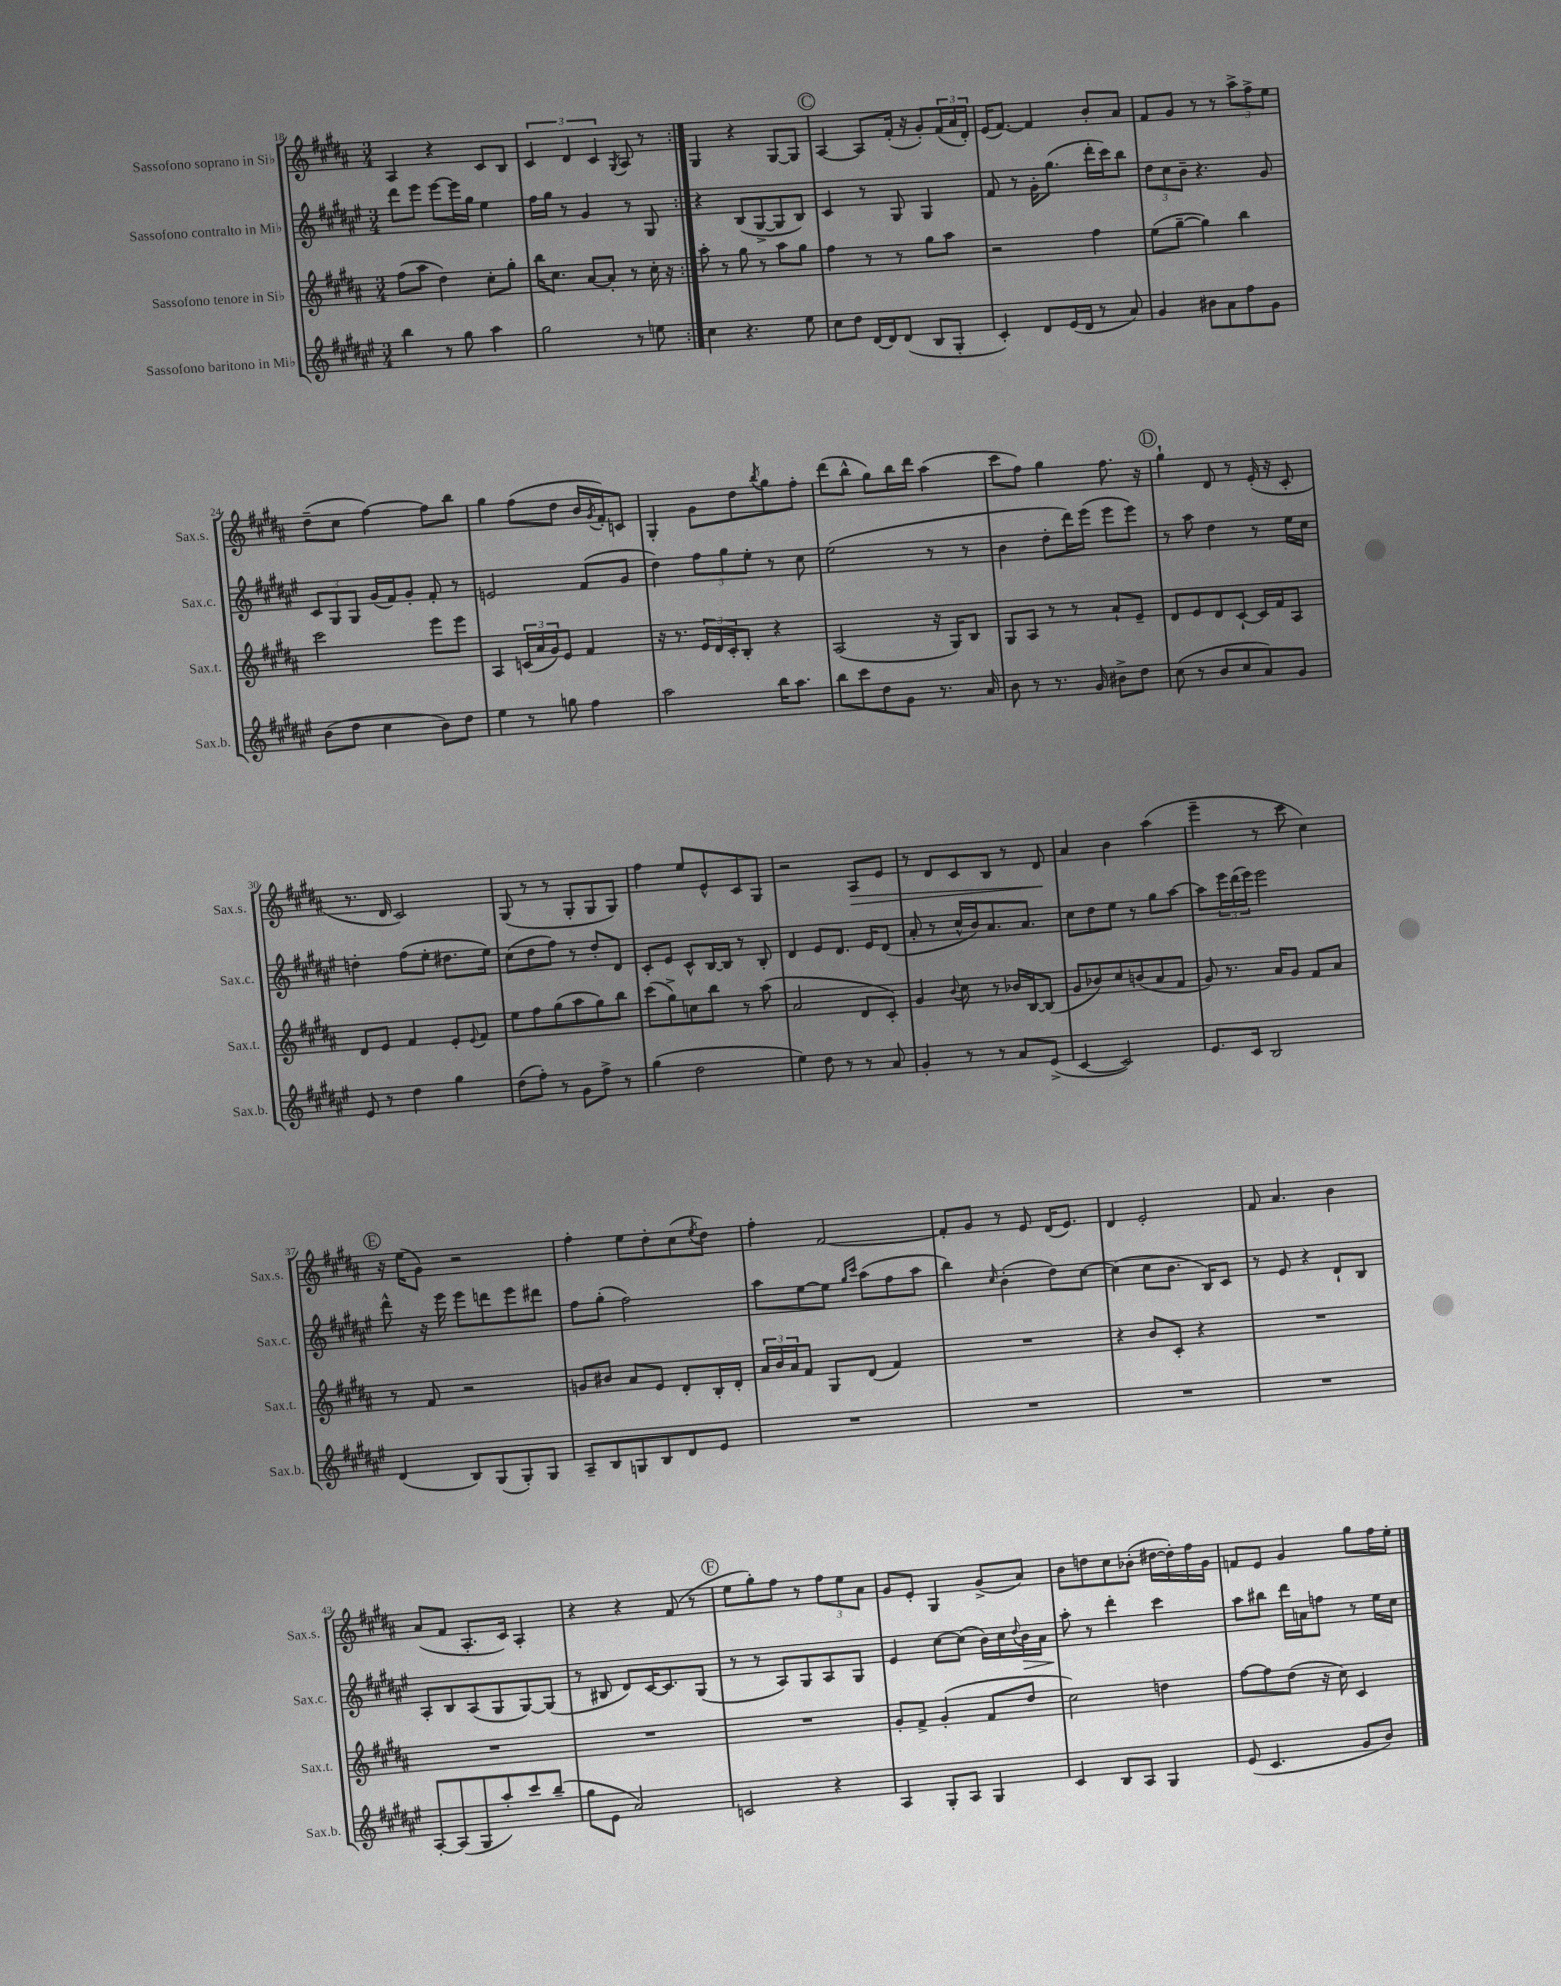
<<
\new StaffGroup <<
\new Staff = "s0" \with { instrumentName = "Sassofono soprano in Sib" shortInstrumentName = "Sax.s." } {
    \clef treble \key b \major \numericTimeSignature \time 3/4
    \repeat volta 2 { ais4 r4 cis'8 b8 |
    \tuplet 3/2 { cis'4 dis'4 cis'4 } \acciaccatura { gis8 } ais8 r8 | }
    gis4 r4 gis8~ gis8 |
    \mark \markup { \circle "C" } ais4~ ais8 fis'16-.( r16 gis'8-.) \tuplet 3/2 { fis'16( ais'16 dis'16-.) } |
    e'16( fis'8.~) fis'4 b'8-. ais'8 |
    fis'8 gis'8 r8 r8 \tuplet 3/2 { ais''8-> fis''8-> e''8 } |
    dis''8--( cis''8 fis''4~) fis''8 b''8 |
    gis''4 fis''8( dis''8 b'16 \acciaccatura { gis'8 } fis'16-.) c'8 |
    gis4-. gis'8 dis''8 \acciaccatura { b''8 } gis''8 fis''8-. |
    dis'''8( b''8-^ gis''8) b''16 dis'''16 ais''4( |
    cis'''8 fis''8) gis''4 fis''8. r16 |
    \mark \markup { \circle "D" } gis''4-! dis'8 r8 e'16-.( r16 cis'8-. |
    r8. dis'16 cis'2) |
    gis8( r8 r8 gis8-. gis8 gis8) |
    fis''4 e''8 e'8-^ cis'8 gis8 |
    r2 ais8\> e'8 |
    r8 dis'8 cis'8 b8 r8 dis'8\! |
    ais'4 b'4 ais''4( |
    e'''4-- r8 cis'''8 cis''4) |
    \mark \markup { \circle "E" } r16 e''16( gis'8) r2 |
    fis''4-. e''8 dis''8-. cis''8( \acciaccatura { e''8 } dis''8) |
    fis''4-. fis'2~ |
    fis'8-. gis'8 r8 e'8 dis'16( e'8.) |
    dis'4 e'2-. |
    fis'8 ais'4. b'4 |
    ais'8( fis'8 ais8.-. cis'16) ais4-. |
    r4 r4 fis'8( r8 |
    \mark \markup { \circle "F" } e''8 gis''8-.) fis''8 r8 \tuplet 3/2 { fis''8 e''8 ais'8 } |
    gis'8 e'8-. gis4 gis'8->( ais'8) |
    b'8 d''8 cis''8 bes'8-.( dis''16~ dis''16-.) fis''16 gis'16 |
    f'8 e'8 gis'4 gis''8 fis''16 e''16-. \bar "|." |
}
\new Staff = "s1" \with { instrumentName = "Sassofono contralto in Mib" shortInstrumentName = "Sax.c." } {
    \clef treble \key fis \major \numericTimeSignature \time 3/4
    \repeat volta 2 { dis'''8 eis'''8 eis'''8~ eis'''16 gis''16 eis''4 |
    fis''16 gis''16 r8 gis'4 r8 gis8 | }
    r4 b8( gis8~-> gis8 b8) |
    \mark \markup { \circle "C" } cis'4 r8 gis8 gis4 |
    fis'8 r8 gis'16-. gis''8.( dis'''16-. cis'''16) b''8 |
    \tuplet 3/2 { dis''8 cis''8 b'8-- } r4. gis'8 |
    \tuplet 3/2 { cis'8 gis8 gis8 } gis'16( fis'16) gis'8-. fis'8-. r8 |
    e'2 fis'8( gis'8 |
    dis''4) \tuplet 3/2 { fis''8 gis''8 eis''8-. } r8 cis''8 |
    eis''2( r8 r8 |
    b'4 dis''8-. dis'''16) eis'''16( eis'''8 eis'''8) |
    \mark \markup { \circle "D" } r8 ais''8 dis''4 r8 eis''16 cis''16 |
    d''4-. fis''8( eis''8-. dis''8. eis''16) |
    cis''8( dis''8 fis''8) r8 dis''8-. dis'8 |
    cis'8-. eis'8 cis'8-^ b16~ b16 r8 b8-. |
    dis'4 eis'8 dis'8. eis'16 dis'8( |
    ais'8-. r8 cis''16-^ b'16) ais'8. ais'8. |
    cis''8 dis''8 eis''8 r8 gis''8 ais''8~ |
    ais''8 \tuplet 3/2 { eis'''16 dis'''16( eis'''16) } eis'''2 |
    \mark \markup { \circle "E" } dis'''8-^ r16 eis'''16 eis'''8 d'''8 eis'''8 dis'''8 |
    fis''8 gis''8-.( fis''2) |
    ais''8 eis''8~ eis''8 \grace { gis''16 cis'''16 } ais''8( fis''8 ais''8 |
    b''4) \grace { cis''16 } b'4-.( dis''8) cis''8~ |
    cis''4( cis''8 b'8. b16) cis'8 |
    r8 eis'8 r4 dis'8-! b8 |
    ais8-. b8 ais8( gis8 gis8~) gis8( |
    r8 bis8 dis'8) cis'16~ cis'8. gis8( |
    \mark \markup { \circle "F" } r8 r8 ais8) gis8 ais8 gis8 |
    eis'4 cis''8~ cis''8( b'16) cis''16 \appoggiatura { dis''8 } b'16\> ais'16 |
    ais''8-.\! r8 dis'''4-. cis'''4 |
    ais''8 bis''8 dis'''16 a'16 f''8 r8 eis''16 cis''16 \bar "|." |
}
\new Staff = "s2" \with { instrumentName = "Sassofono tenore in Sib" shortInstrumentName = "Sax.t." } {
    \clef treble \key b \major \numericTimeSignature \time 3/4
    \repeat volta 2 { fis''8( ais''8 dis''4) cis''8-. gis''8-. |
    b''16 cis''8. ais'8~ ais'8-. r8 cis''16-. r16 | }
    ais''8-. r8 gis''8 r8 ais''8 gis''8 |
    \mark \markup { \circle "C" } fis''4 r8 r8 gis''8 ais''8 |
    r2 fis''4 |
    e''8( gis''8~-- gis''4) b''4 |
    cis'''2 e'''8 e'''8 |
    ais4 \tuplet 3/2 { c'16( ais'16 gis'16) } e'8 fis'4 |
    r16 r8. \tuplet 3/2 { e'16 dis'16 cis'16-. } b8-. r4 |
    ais2( r16 gis16) b8 |
    gis8 ais8 r8 r8 ais'8-! e'8-- |
    \mark \markup { \circle "D" } dis'8 e'8 dis'8 cis'8~-! cis'16 fis'16 ais8 |
    dis'8 e'8 fis'4 e'8-. \appoggiatura { e'8 } fis'8 |
    e''8 fis''8 gis''8( ais''8 gis''8) b''8 |
    cis'''8( gis''8->) c''8 b''8 r8 ais''8( |
    ais'2 dis'8 cis'8-.) |
    gis'4 \appoggiatura { b'8 } cis''8 r8 bes'16 b16~ b8( |
    gis'8 bes'8) cis''8 b'8( ais'8 fis'8 |
    gis'8) r8. ais'16 gis'8 fis'8 ais'8 |
    \mark \markup { \circle "E" } r8 fis'8 r2 |
    g'8 bis'8 ais'8 e'8 dis'8-. b16-. dis'16-. |
    \tuplet 3/2 { ais'16 b'16 ais'16 } fis'8 gis8 dis'8( fis'4) |
    R2. |
    r4 b'8 cis'8-. r4 |
    R2. |
    R2. |
    R2. |
    \mark \markup { \circle "F" } R2. |
    gis'8-. fis'8-> gis'4-.( fis'8 dis''8 |
    cis''2) d''4 |
    fis''8~ fis''8 dis''8( r16 cis''16) cis'4 \bar "|." |
}
\new Staff = "s3" \with { instrumentName = "Sassofono baritono in Mib" shortInstrumentName = "Sax.b." } {
    \clef treble \key fis \major \numericTimeSignature \time 3/4
    \repeat volta 2 { b''4 r8 gis''8 ais''4 |
    gis''2 r8 e''8 | }
    cis''4 r4. eis''8 |
    \mark \markup { \circle "C" } cis''8 dis''8 dis'16~ dis'16 dis'8( b8 gis8-. |
    cis'4-.) dis'8 eis'16( dis'16 r8 ais'8) |
    gis'4 bis'8 ais'8 fis''8 gis'8 |
    b'8( dis''8 cis''4 b'8) dis''8 |
    eis''4 r8 g''8 fis''4 |
    ais''2 b''16 ais''8. |
    b''8 cis'''8 dis''8 gis'8 r8. ais'16 |
    b'8 r8 r8. gis'16 bis'8-> dis''8 |
    \mark \markup { \circle "D" } cis''8( r8 b'8 cis''8 ais'8) gis'8 |
    eis'8 r8 dis''4 gis''4 |
    dis''8( fis''8-.) r8 gis'8 fis''8-> r8 |
    gis''4( dis''2 |
    eis''4) dis''8 r8 r8 ais'8 |
    gis'4-. r8 r8 ais'8 eis'8->( |
    cis'4~ cis'2) |
    eis'8. cis'16 b2 |
    \mark \markup { \circle "E" } dis'4( b8) gis8( gis8-.) gis8 |
    ais8-- b8 g8 b8 dis'8 eis'8 |
    R2. |
    R2. |
    R2. |
    R2. |
    ais8~-. ais8( gis8 ais''8-.) cis'''8 b''8--( |
    gis''8 eis'8 ais'2) |
    \mark \markup { \circle "F" } c'2 r4 |
    ais4 gis8-. ais8 gis4 |
    cis'4 b8 ais8 gis4 |
    eis'8( cis'4. gis'8 b'8) \bar "|." |
}
>>
>>
\layout { \context { \Score currentBarNumber = #18 } }
